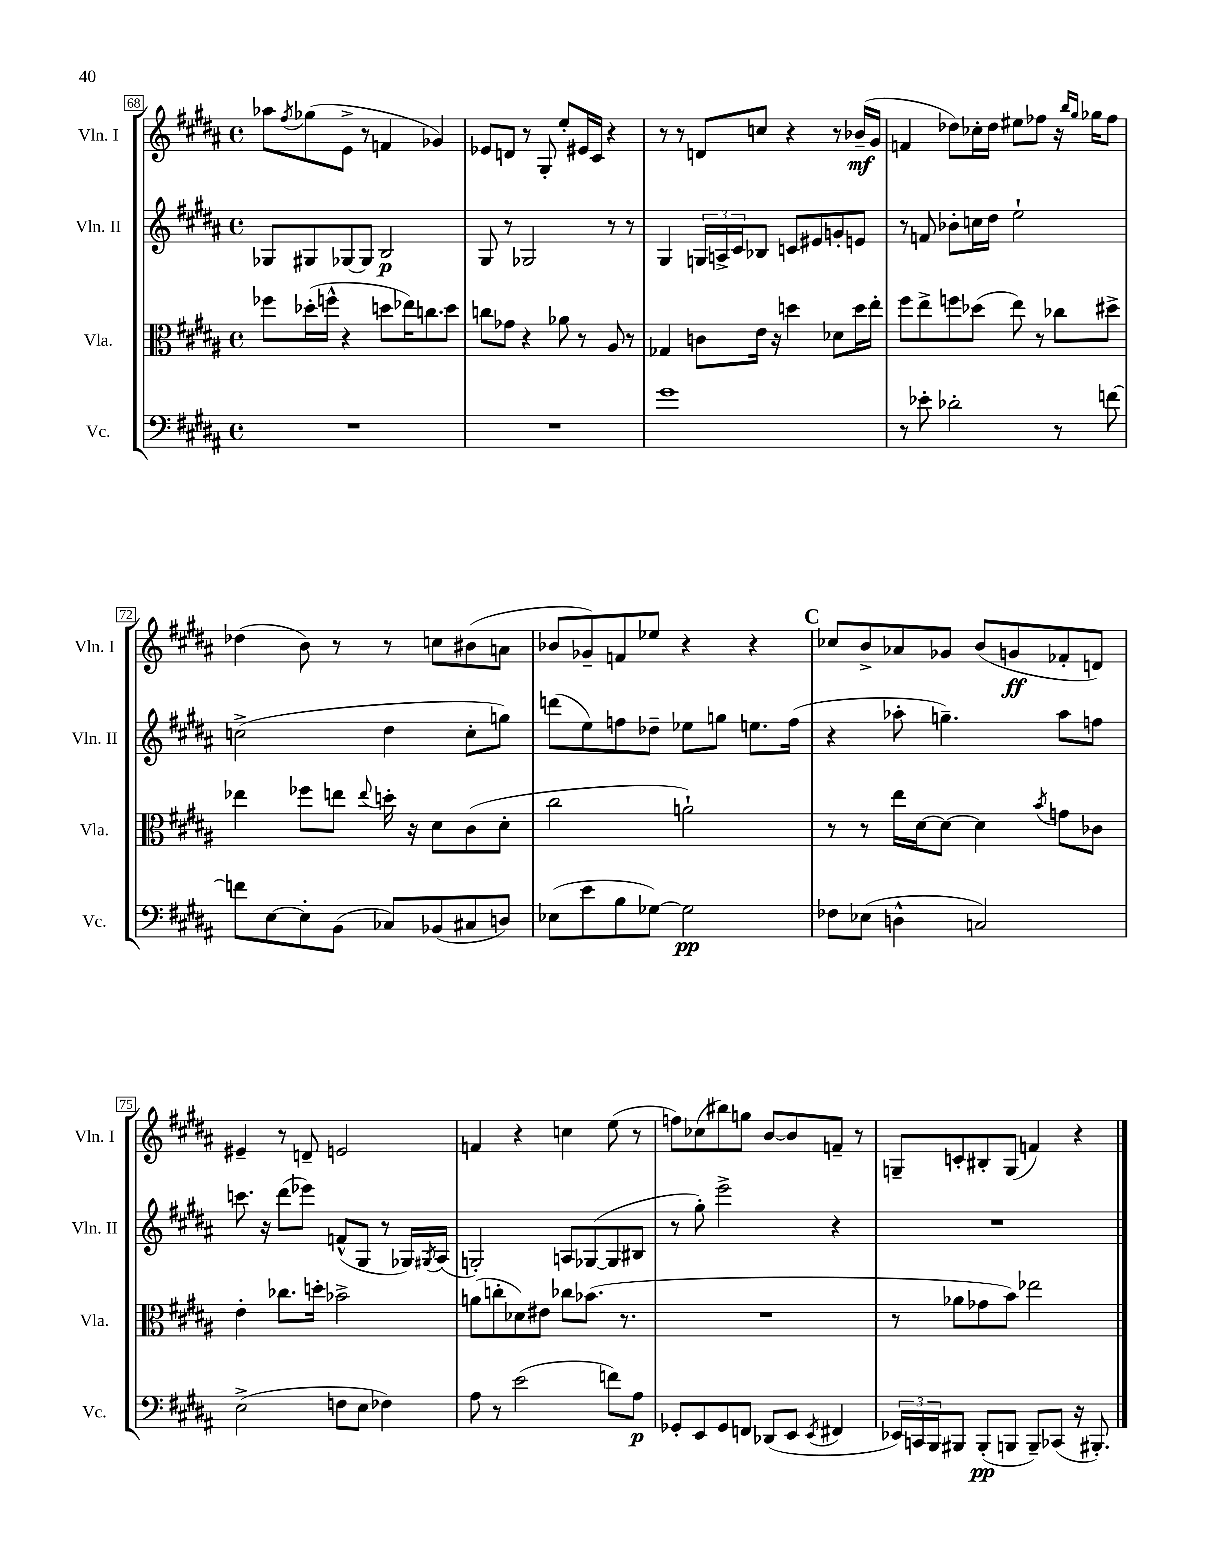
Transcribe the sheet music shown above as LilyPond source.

<<
\new StaffGroup <<
\new Staff = "s0" \with { instrumentName = "Vln. I" shortInstrumentName = "Vln. I" } {
    \clef treble \key b \major \defaultTimeSignature \time 4/4
    aes''8 \acciaccatura { fis''8 } ges''8( e'8-> r8 f'4 ges'4) |
    ees'8 d'8 r8 gis8-. e''8-. eis'16 cis'16 r4 |
    r8 r8 d'8 c''8 r4 r8 bes'16--\mf( gis'16 |
    f'4 des''8) ces''16-. des''16 eis''8 fes''8 r16 \grace { b''16 gis''16 } ges''16 fes''8 |
    des''4( b'8) r8 r8 c''8 bis'8( a'8 |
    bes'8 ges'8--) f'8 ees''8 r4 r4 |
    \mark \markup { \bold "C" } ces''8 b'8-> aes'8 ges'8 b'8( g'8\ff fes'8-. d'8) |
    eis'4-- r8 d'8-- e'2 |
    f'4 r4 c''4 e''8( r8 |
    f''8) ces''8( bis''8) g''8 b'8~ b'8 f'8-- r8 |
    g8-- c'8-. bis8-. g8( f'4) r4 \bar "|." |
}
\new Staff = "s1" \with { instrumentName = "Vln. II" shortInstrumentName = "Vln. II" } {
    \clef treble \key b \major \defaultTimeSignature \time 4/4
    ges8 gis8 ges8~ ges8 b2\p |
    gis8 r8 ges2 r8 r8 |
    gis4 \tuplet 3/2 { g16 a16-> cis'16 } bes8 c'8 eis'8 g'8-. e'8 |
    r8 f'8 bes'8-. c''16 dis''16 e''2-! |
    c''2->( dis''4 c''8-. g''8) |
    d'''8( e''8) f''8 des''8-- ees''8 g''8 e''8. f''16( |
    \mark \markup { \bold "C" } r4 aes''8-. g''4.--) aes''8 f''8 |
    c'''8. r16 dis'''8( ees'''8) f'8-^( gis8 r8 ges16) \acciaccatura { gis8 } ais16( |
    g2-.) a8 ges8~( ges8 bis8 |
    r8 gis''8-.) e'''2-> r4 |
    R1 \bar "|." |
}
\new Staff = "s2" \with { instrumentName = "Vla." shortInstrumentName = "Vla." } {
    \clef alto \key b \major \defaultTimeSignature \time 4/4
    fes''8 des''16-.( f''16-^ r4 d''8 ees''16) c''8. d''8 |
    c''8 ges'8 r4 aes'8 r8 ais8 r8 |
    ges4 c'8 e'16 r16 d''4 des'8 d''16 e''16-. |
    fis''8 e''8-> f''8 des''8( e''8) r8 ces''8 dis''8-> |
    ees''4 fes''8 e''8 \appoggiatura { e''8 } d''16-. r16 dis'8 cis'8( dis'8-. |
    cis''2 a'2-!) |
    \mark \markup { \bold "C" } r8 r8 e''16 dis'16~ dis'8~ dis'4 \acciaccatura { b'8 } g'8 ces'8 |
    e'4-. ces''8. d''16-. bes'2-> |
    a'8( c''8-. des'8) eis'8 ces''8 bes'8.( r8. |
    R1 |
    r8 aes'8 ges'8 b'8) ees''2 \bar "|." |
}
\new Staff = "s3" \with { instrumentName = "Vc." shortInstrumentName = "Vc." } {
    \clef bass \key b \major \defaultTimeSignature \time 4/4
    R1 |
    R1 |
    gis'1 |
    r8 ees'8-. des'2-. r8 f'8~ |
    f'8 e8~ e8-. b,8( ces8) bes,8( cis8 d8) |
    ees8( e'8 b8 ges8~) ges2\pp |
    \mark \markup { \bold "C" } fes8 ees8( d4-^ c2) |
    e2->( f8 e8 fes4) |
    ais8 r8 e'2( f'8) ais8\p |
    ges,8-. e,8 ges,8 f,8 des,8( e,8 \acciaccatura { e,8 } fis,4 |
    \tuplet 3/2 { ees,16) c,16 b,,16 } bis,,8 bis,,8-.\pp( b,,8 b,,8--) ces,8( r16 bis,,8.-.) \bar "|." |
}
>>
>>
\layout { \context { \Score currentBarNumber = #68 \override BarNumber.stencil = #(make-stencil-boxer 0.1 0.3 ly:text-interface::print) } }
